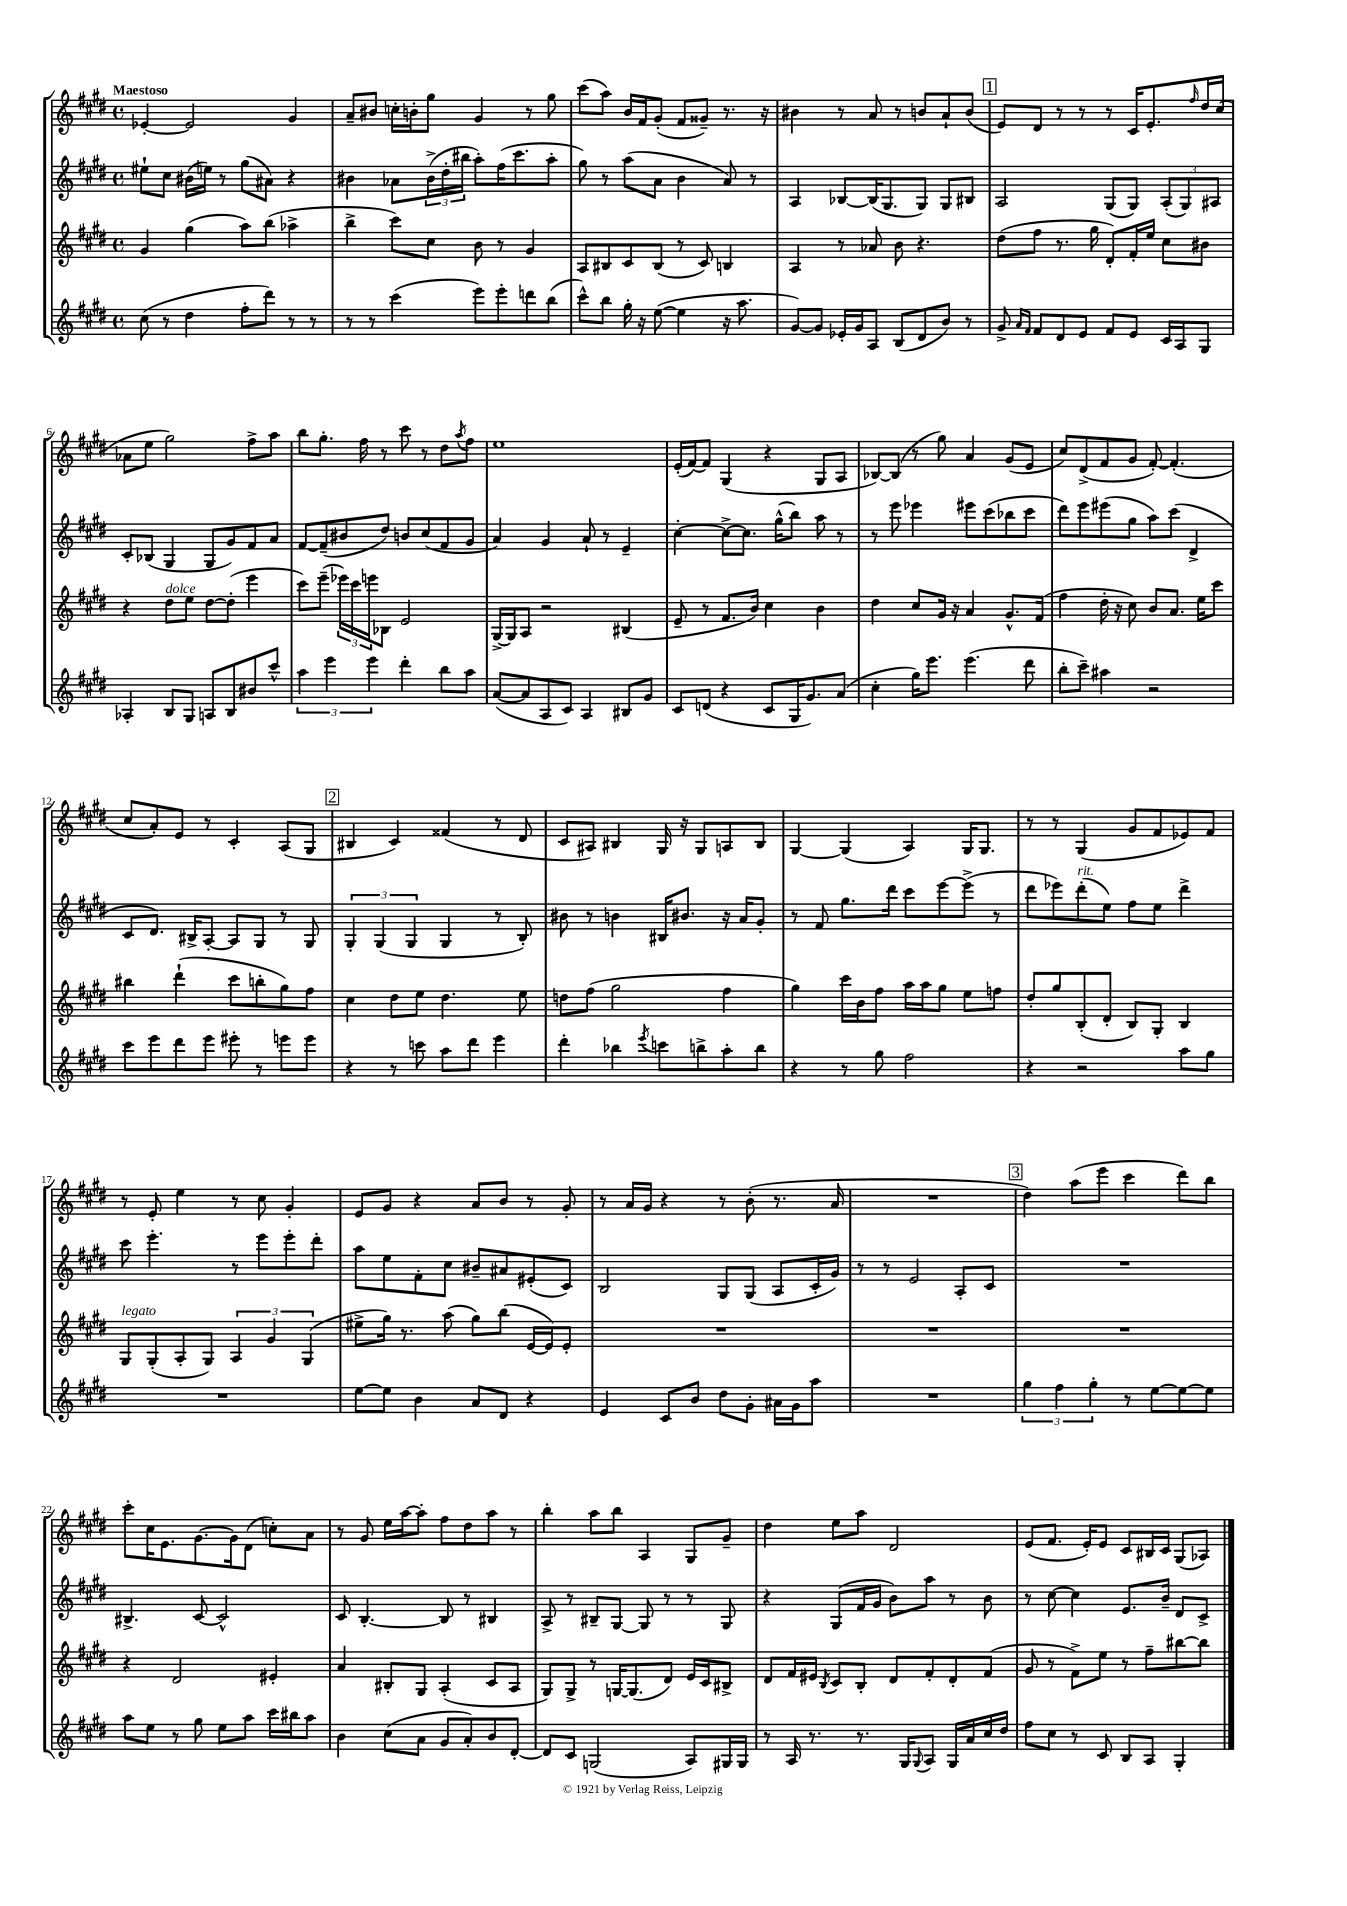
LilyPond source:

<<
\new StaffGroup <<
\new Staff = "s0" {
    \clef treble \key e \major \defaultTimeSignature \time 4/4 \tempo "Maestoso"
    ees'4~-. ees'2 gis'4 |
    a'8-- bis'8 c''16-. b'16-. gis''8 gis'4 r8 gis''8 |
    cis'''8( a''8) b'16 fis'16 gis'8-.( fis'8 gisis'8--) r8. r16 |
    bis'4 r8 a'8 r8 b'8 a'8-! b'8( |
    \mark \markup { \box "1" } e'8) dis'8 r8 r8 r8 cis'16 e'8.-. \grace { fis''16 } dis''16 cis''16( |
    aes'8 e''8 gis''2) fis''8-> a''8 |
    b''8 gis''8.-. fis''16 r8 cis'''8 r8 dis''8 \acciaccatura { a''8 } fis''8 |
    e''1 |
    e'16-.( fis'16~) fis'8 gis4( r4 gis8 a8 |
    bes8~) bes8( r8 gis''8) a'4 gis'8( e'8 |
    cis''8) dis'8->( fis'8 gis'8 fis'8~-.) fis'4.-.( |
    cis''8 a'8-.) e'8 r8 cis'4-. a8( gis8 |
    \mark \markup { \box "2" } bis4 cis'4) fisis'4( r8 dis'8 |
    cis'8 ais8) bis4 gis16 r16 gis8 a8 bis8 |
    gis4~ gis4( a4) gis16 gis8. |
    r8 r8 gis4( gis'8 fis'8 ees'8) fis'8 |
    r8 e'8-. e''4 r8 cis''8 gis'4-. |
    e'8 gis'8 r4 a'8 b'8 r8 gis'8-. |
    r8 a'16 gis'16 r4 r8 b'8-.( r8. a'16 |
    R1 |
    \mark \markup { \box "3" } dis''4) a''8( e'''8 cis'''4 dis'''8) b''8 |
    cis'''8-. cis''16 e'8. gis'8.~ gis'16 dis'8( c''8-.) a'8 |
    r8 gis'8 e''16 a''16~ a''8-. fis''8 dis''8 a''8 r8 |
    b''4-. a''8 b''8 a4 gis8 gis'8-- |
    dis''4 e''8 a''8 dis'2 |
    e'8( fis'8. e'16-.) e'8 cis'8 bis16 cis'16 gis8( aes8) \bar "|." |
}
\new Staff = "s1" {
    \clef treble \key e \major \defaultTimeSignature \time 4/4
    eis''8-! cis''8 bis'16( e''16) r8 gis''8( ais'8) r4 |
    bis'4 aes'8 \tuplet 3/2 { bis'16->( dis''16-. bis''16 } a''8-.) fis''16( cis'''8. a''8-. |
    gis''8) r8 a''8( a'8 b'4 a'8) r8 |
    a4 bes8~ bes16( gis8. gis8) gis8 bis8 |
    \mark \markup { \box "1" } a2 gis8( gis8) \tuplet 3/2 { a8-.( gis8) ais8 } |
    cis'8-. bes8( gis4 gis8 gis'8) fis'8 a'8 |
    fis'8~ fis'8--( bis'8 dis''8) b'8 cis''8( fis'8 gis'8 |
    a'4) gis'4 a'8-! r8 e'4-- |
    cis''4~-. cis''8~-> cis''8. gis''16-^( b''8) a''8 r8 |
    r8 e'''8 ees'''4 eis'''8 cis'''8( bes''8 cis'''8 |
    dis'''8) e'''8 eis'''8( gis''8 a''8) cis'''8( dis'4-> |
    cis'8 dis'8.) bis16-> a8~-. a8 gis8 r8 gis8 |
    \mark \markup { \box "2" } \tuplet 3/2 { gis4-. gis4( gis4 } gis4 r8 b8-.) |
    bis'8 r8 b'4 bis16 bis'8. r16 a'16 gis'8-. |
    r8 fis'8 gis''8. dis'''16 cis'''8 e'''8~ e'''8->( r8 |
    dis'''8 ees'''8) dis'''8-.^\markup { \italic "rit." }( e''8) fis''8 e''8 dis'''4-> |
    cis'''8 e'''4.-. r8 e'''8 e'''8-. dis'''8-. |
    a''8 e''8 fis'8-. cis''8 bis'8-- ais'8 eis'8-.( cis'8) |
    b2 gis8 gis8( a8 cis'16-. gis'16) |
    r8 r8 e'2 a8-. cis'8 |
    \mark \markup { \box "3" } R1 |
    bis4.-> cis'8~ cis'2-^ |
    cis'8 b4.~-. b8 r8 bis4 |
    a8-> r8 bis8-- gis8~ gis8 r8 r8 gis8 |
    r4 gis8( fis'16 gis'16 b'8) a''8 r8 b'8 |
    r8 cis''8~ cis''4 e'8. b'16-- dis'8 cis'8-> \bar "|." |
}
\new Staff = "s2" {
    \clef treble \key e \major \defaultTimeSignature \time 4/4
    gis'4 gis''4( a''8) b''8( aes''4-> |
    b''4-> cis'''8) cis''8 b'8 r8 gis'4 |
    a8 bis8 cis'8 bis8( r8 cis'8) b4 |
    a4 r8 aes'8 b'8 r4. |
    \mark \markup { \box "1" } dis''8( fis''8 r8. gis''16 dis'8-.) fis'16-. e''16 cis''8 bis'8 |
    r4 dis''8^\markup { \italic "dolce" } e''8 dis''8~ dis''8-.( e'''4 |
    cis'''8) e'''8--( \tuplet 3/2 { ees'''16) cis'''16 e'''16 } bes8 e'2 |
    gis16~-> gis16 a8 r2 bis4( |
    e'8-- r8 fis'8. b'16) cis''4 b'4 |
    dis''4 cis''8 gis'16 r16 a'4 gis'8.-^ fis'16( |
    fis''4 dis''16-. r16 cis''8) b'8 a'8. e''16 cis'''8 |
    bis''4 dis'''4-!( cis'''8 b''8-. gis''8) fis''8 |
    \mark \markup { \box "2" } cis''4 dis''8 e''8 dis''4. e''8 |
    d''8 fis''8( gis''2 fis''4 |
    gis''4) cis'''16 b'16 fis''8 a''16 a''16 gis''8 e''8 f''8 |
    dis''8-. gis''8 b8-.( dis'8-. b8) gis8-. b4 |
    gis8^\markup { \italic "legato" } gis8-.( a8-. gis8) \tuplet 3/2 { a4 gis'4 gis4( } |
    eis''8-> gis''16) r8. a''8( gis''8) b''8( e'16~ e'16) e'8-. |
    R1 |
    R1 |
    \mark \markup { \box "3" } R1 |
    r4 dis'2 eis'4-. |
    a'4 bis8-. gis8 a4-.( cis'8 a8 |
    gis8) gis8-> r8 g16~ g8.( dis'8) e'16 cis'16 bis8-> |
    dis'8 fis'16 eis'16 \acciaccatura { b8 } cis'8 b8-. dis'8 fis'8-. dis'8-. fis'8( |
    gis'8 r8 fis'8->) e''8 r8 fis''8-- bis''8~ bis''8 \bar "|." |
}
\new Staff = "s3" {
    \clef treble \key e \major \defaultTimeSignature \time 4/4
    cis''8( r8 dis''4 fis''8-. dis'''8) r8 r8 |
    r8 r8 cis'''4( e'''8) e'''8-. d'''8 b''8( |
    cis'''8-^) b''8 gis''16-. r16 e''8~( e''4 r16 a''8. |
    gis'8~) gis'8 ees'16-. gis'16 a8 b8( dis'8 b'8) r8 |
    \mark \markup { \box "1" } gis'8-> \grace { a'16 fis'16 } fis'8 dis'8 e'8 fis'8 e'8 cis'16 a16 gis8 |
    aes4-. b8 gis8 a8 b8 bis'8 cis'''8-^ |
    \tuplet 3/2 { a''4 e'''4 e'''4 } dis'''4-. b''8 a''8 |
    a'8~( a'8 a8 cis'8) a4 bis8 gis'8 |
    cis'8 d'8( r4 cis'8 gis16 gis'8.) a'8( |
    cis''4-. gis''16) e'''8. e'''4.( dis'''8 |
    b''8-. cis'''8--) ais''4 r2 |
    cis'''8 e'''8 dis'''8 e'''8 eis'''8-. r8 e'''8 e'''8 |
    \mark \markup { \box "2" } r4 r8 c'''8 a''8 dis'''8 e'''4 |
    dis'''4-. bes''4 \acciaccatura { e'''8 } c'''8 b''8-> a''8-. b''8 |
    r4 r8 gis''8 fis''2 |
    r4 r2 a''8 gis''8 |
    R1 |
    e''8~ e''8 b'4 a'8 dis'8 r4 |
    e'4 cis'8 b'8 dis''8 gis'8-. ais'16 gis'16 a''8 |
    R1 |
    \mark \markup { \box "3" } \tuplet 3/2 { gis''4 fis''4 gis''4-. } r8 e''8~ e''8~ e''8 |
    a''8 e''8 r8 gis''8 e''8 a''8 cis'''16 bis''16 a''8 |
    b'4 cis''8( a'8 gis'8 a'8-.) b'8 dis'8~-. |
    dis'8 cis'8 g2( a8) gis16 gis16 |
    r8 a16 r8. r8. gis16 \appoggiatura { gis8 } a8 gis16 a'16 cis''16 dis''16 |
    fis''8 cis''8 r8 cis'8 b8 a8 gis4-. \bar "|." |
}
>>
>>
